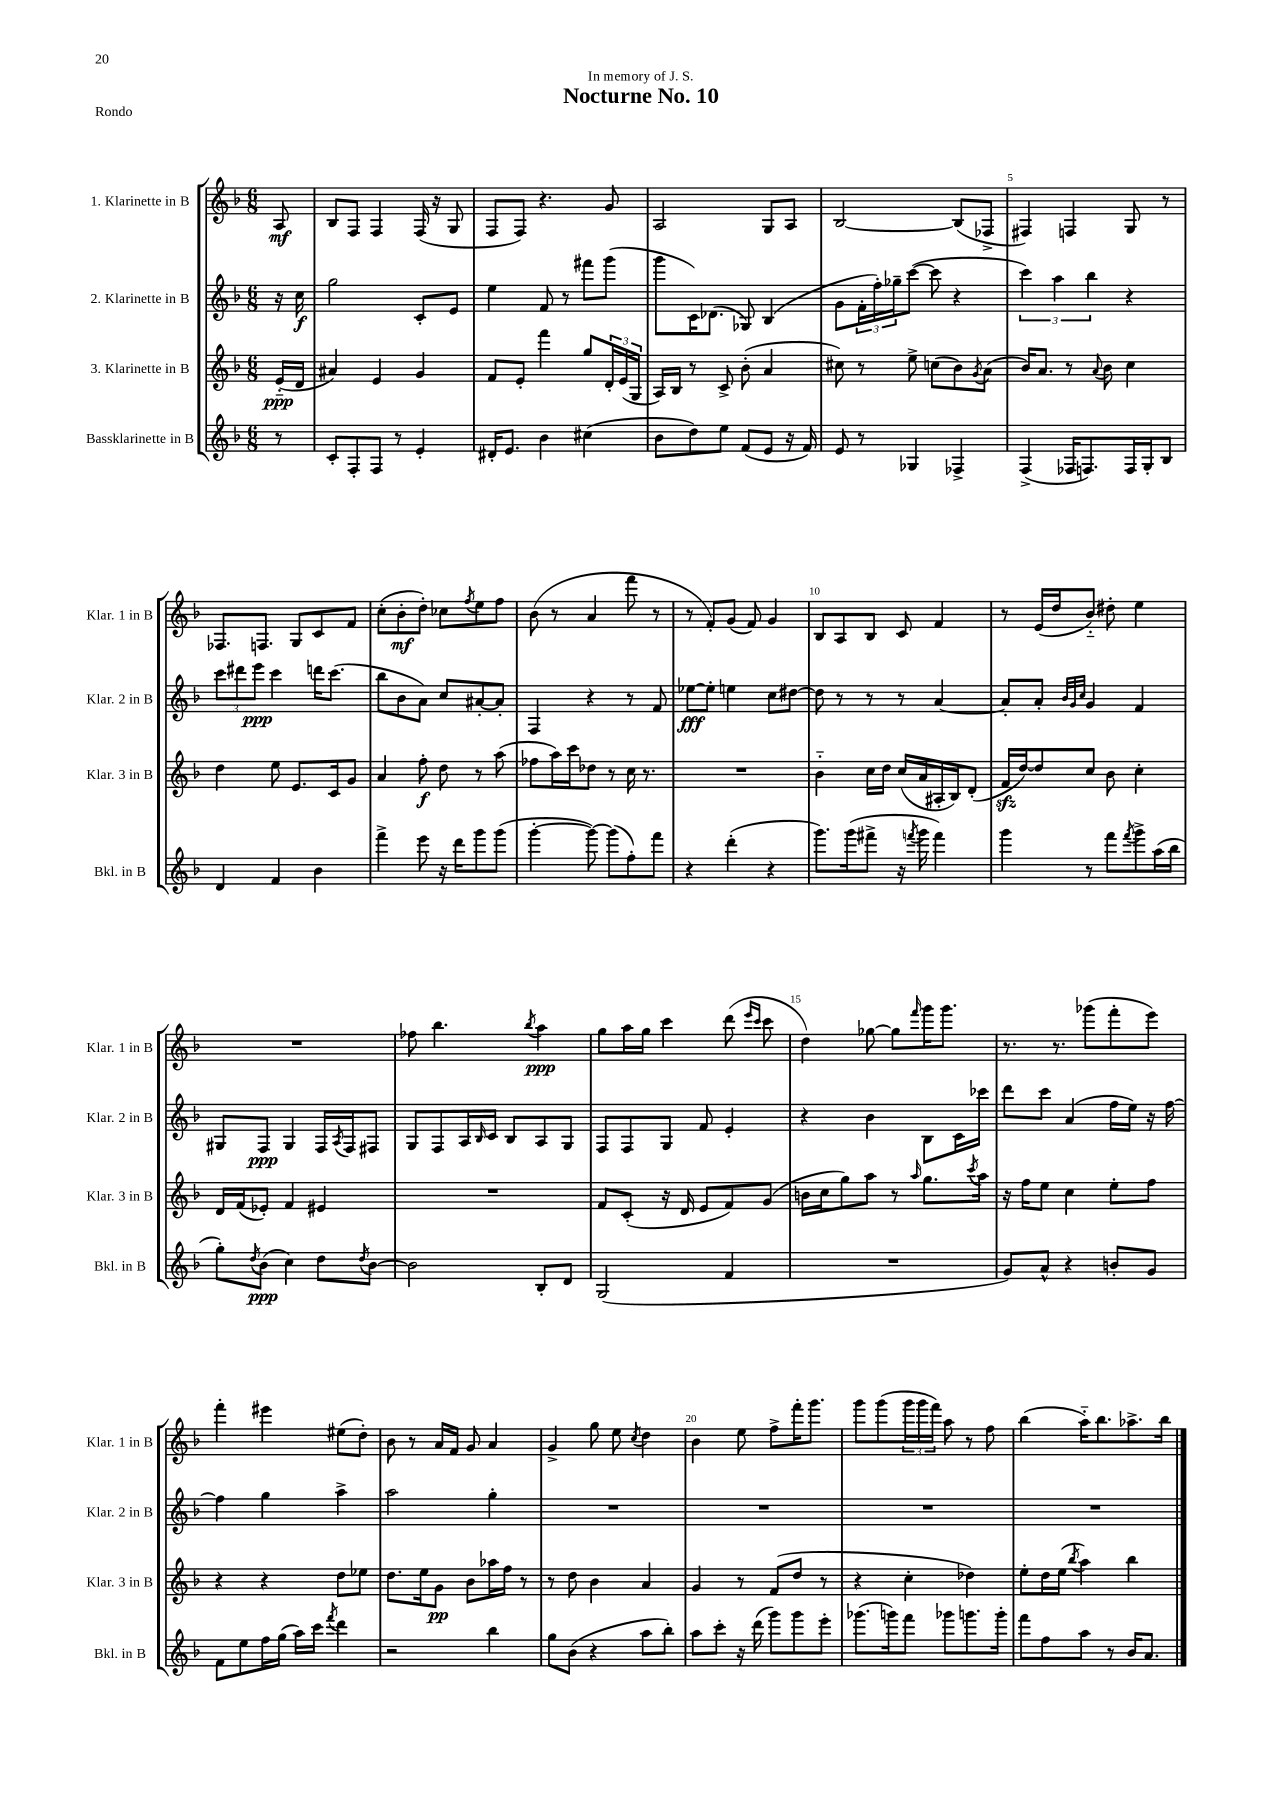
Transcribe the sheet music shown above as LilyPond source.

\header { title = "Nocturne No. 10" dedication = "In memory of J. S." piece = "Rondo" }
<<
\new StaffGroup <<
\new Staff = "s0" \with { instrumentName = "1. Klarinette in B" shortInstrumentName = "Klar. 1 in B" } {
    \clef treble \key f \major \numericTimeSignature \time 6/8 \partial 8
    a8\mf |
    bes8 f8 f4 f16( r16 g8 |
    f8 f8) r4. g'8 |
    a2 g8 a8 |
    bes2~ bes8( fes8-> |
    fis4) f4 g8 r8 |
    fes8. f8. g8 c'8 f'8 |
    c''8-.( bes'8-.\mf d''8-.) ces''8 \acciaccatura { f''8 } e''8 f''8 |
    bes'8( r8 a'4 f'''8 r8 |
    r8 f'8-.) g'8( f'8) g'4 |
    bes8 a8 bes8 c'8 f'4 |
    r8 e'16( d''16 bes'8-_) dis''8-. e''4 |
    R2. |
    fes''8 bes''4. \acciaccatura { bes''8 } a''4\ppp |
    g''8 a''16 g''16 c'''4 d'''8( \grace { e'''16 c'''16 } c'''8 |
    d''4) ges''8~ ges''8 \grace { f'''16 } g'''16 g'''8. |
    r8. r8. ges'''8( f'''8-. e'''8) |
    f'''4-. eis'''4 eis''8( d''8-.) |
    bes'8 r8 a'16 f'16 g'8 a'4 |
    g'4-> g''8 e''8 \acciaccatura { c''8 } d''4 |
    bes'4 e''8 f''8-> f'''16-. g'''8. |
    g'''8 g'''8( \tuplet 3/2 { g'''16 g'''16 f'''16) } a''8 r8 f''8 |
    bes''4( a''16-_) bes''8. aes''8.-> bes''16 \bar "|." |
}
\new Staff = "s1" \with { instrumentName = "2. Klarinette in B" shortInstrumentName = "Klar. 2 in B" } {
    \clef treble \key f \major \numericTimeSignature \time 6/8 \partial 8
    r16 c''16\f |
    g''2 c'8-. e'8 |
    e''4 f'8 r8 fis'''8 g'''8( |
    g'''8 c'16) des'8.( ges8) bes4( |
    g'8 \tuplet 3/2 { f'16-. f''16-.) ges''16-- } c'''8~( c'''8 r4 |
    \tuplet 3/2 { c'''4) a''4 bes''4 } r4 |
    \tuplet 3/2 { c'''8 dis'''8 e'''8\ppp } c'''4 d'''16 c'''8.( |
    bes''8 bes'8 a'8) c''8 ais'8~-. ais'8-. |
    f4 r4 r8 f'8 |
    ees''8~\fff ees''8-. e''4 c''8 dis''8~ |
    dis''8 r8 r8 r8 a'4~ |
    a'8-. a'8-. \grace { bes'32 g'32 c''32 } g'4 f'4 |
    gis8 f8\ppp gis4 f16 \acciaccatura { a8 } f16 fis8 |
    g8 f8 a16 \grace { bes16 } c'16 bes8 a8 g8 |
    f8 f8 g8 f'8 e'4-. |
    r4 bes'4 bes8 c'16 ces'''16 |
    d'''8 c'''8 a'4( f''16 e''16) r16 f''16~ |
    f''4 g''4 a''4-> |
    a''2 g''4-. |
    R2. |
    R2. |
    R2. |
    R2. \bar "|." |
}
\new Staff = "s2" \with { instrumentName = "3. Klarinette in B" shortInstrumentName = "Klar. 3 in B" } {
    \clef treble \key f \major \numericTimeSignature \time 6/8 \partial 8
    e'16-_\ppp( d'16 |
    ais'4) e'4 g'4 |
    f'8 e'8-. f'''4 g''8 \tuplet 3/2 { d'16-. e'16( g16 } |
    a16) bes16 r8 c'8-> bes'8-.( a'4 |
    cis''8) r8 e''8-> c''8( bes'8) \acciaccatura { g'8 } a'8( |
    bes'16) a'8. r8 \appoggiatura { a'8 } bes'8 c''4 |
    d''4 e''8 e'8. c'16 g'8 |
    a'4 f''8-.\f d''8 r8 a''8( |
    fes''8 a''16) c'''16 des''8 r8 c''16 r8. |
    R2. |
    bes'4-_ c''16 d''16 c''16( a'16 ais16-. bes16) d'8-.( |
    f'16\sfz d''16~) d''8 c''8 bes'8 c''4-. |
    d'16 f'16( ees'8-.) f'4 eis'4 |
    R2. |
    f'8 c'8-.( r16 d'16 e'8 f'8) g'8( |
    b'16 c''16 g''8) a''8 r8 \grace { a''16 } g''8. \acciaccatura { c'''8 } a''16 |
    r16 f''16 e''8 c''4 e''8-. f''8 |
    r4 r4 d''8 ees''8 |
    d''8. e''16 g'8\pp bes'8 aes''16 f''16 r8 |
    r8 d''8 bes'4 a'4 |
    g'4 r8 f'8( d''8 r8 |
    r4 c''4-. des''4) |
    e''8-. d''16 e''16( \acciaccatura { bes''8 } a''4) bes''4 \bar "|." |
}
\new Staff = "s3" \with { instrumentName = "Bassklarinette in B" shortInstrumentName = "Bkl. in B" } {
    \clef treble \key f \major \numericTimeSignature \time 6/8 \partial 8
    r8 |
    c'8-. f8-. f8 r8 e'4-. |
    dis'16-. e'8. bes'4 cis''4( |
    bes'8 d''8) e''8 f'8( e'8 r16 f'16) |
    e'8 r8 ges4 fes4-> |
    f4->( fes16 f8.) f16 g16-. bes8 |
    d'4 f'4 bes'4 |
    f'''4-> e'''8 r16 d'''16 g'''8 g'''8( |
    g'''4~-. g'''8~) g'''8( f''8-.) f'''8 |
    r4 d'''4-.( r4 |
    g'''8.) g'''16( fis'''8-> r16 \acciaccatura { f'''8 } g'''16 f'''4) |
    g'''4 r8 f'''8 \acciaccatura { f'''8 } g'''8-> a''16( bes''16 |
    g''8-.) \acciaccatura { d''8 } bes'8\ppp( c''4) d''8 \acciaccatura { d''8 } bes'8~ |
    bes'2 bes8-. d'8 |
    g2( f'4 |
    R2. |
    g'8) a'8-^ r4 b'8-. g'8 |
    f'8 e''8 f''16 g''16( a''16) c'''16 \acciaccatura { f'''8 } d'''4 |
    r2 bes''4 |
    g''8 bes'8( r4 a''8 bes''8-.) |
    a''8 c'''8-. r16 d'''16( g'''8) g'''8 e'''8-. |
    ges'''8.( g'''16) f'''8 ges'''8 g'''8. g'''16-. |
    f'''8 f''8 a''8 r8 bes'16 a'8. \bar "|." |
}
>>
>>
\layout { \context { \Score \override BarNumber.break-visibility = ##(#f #t #t) barNumberVisibility = #(every-nth-bar-number-visible 5) } }
